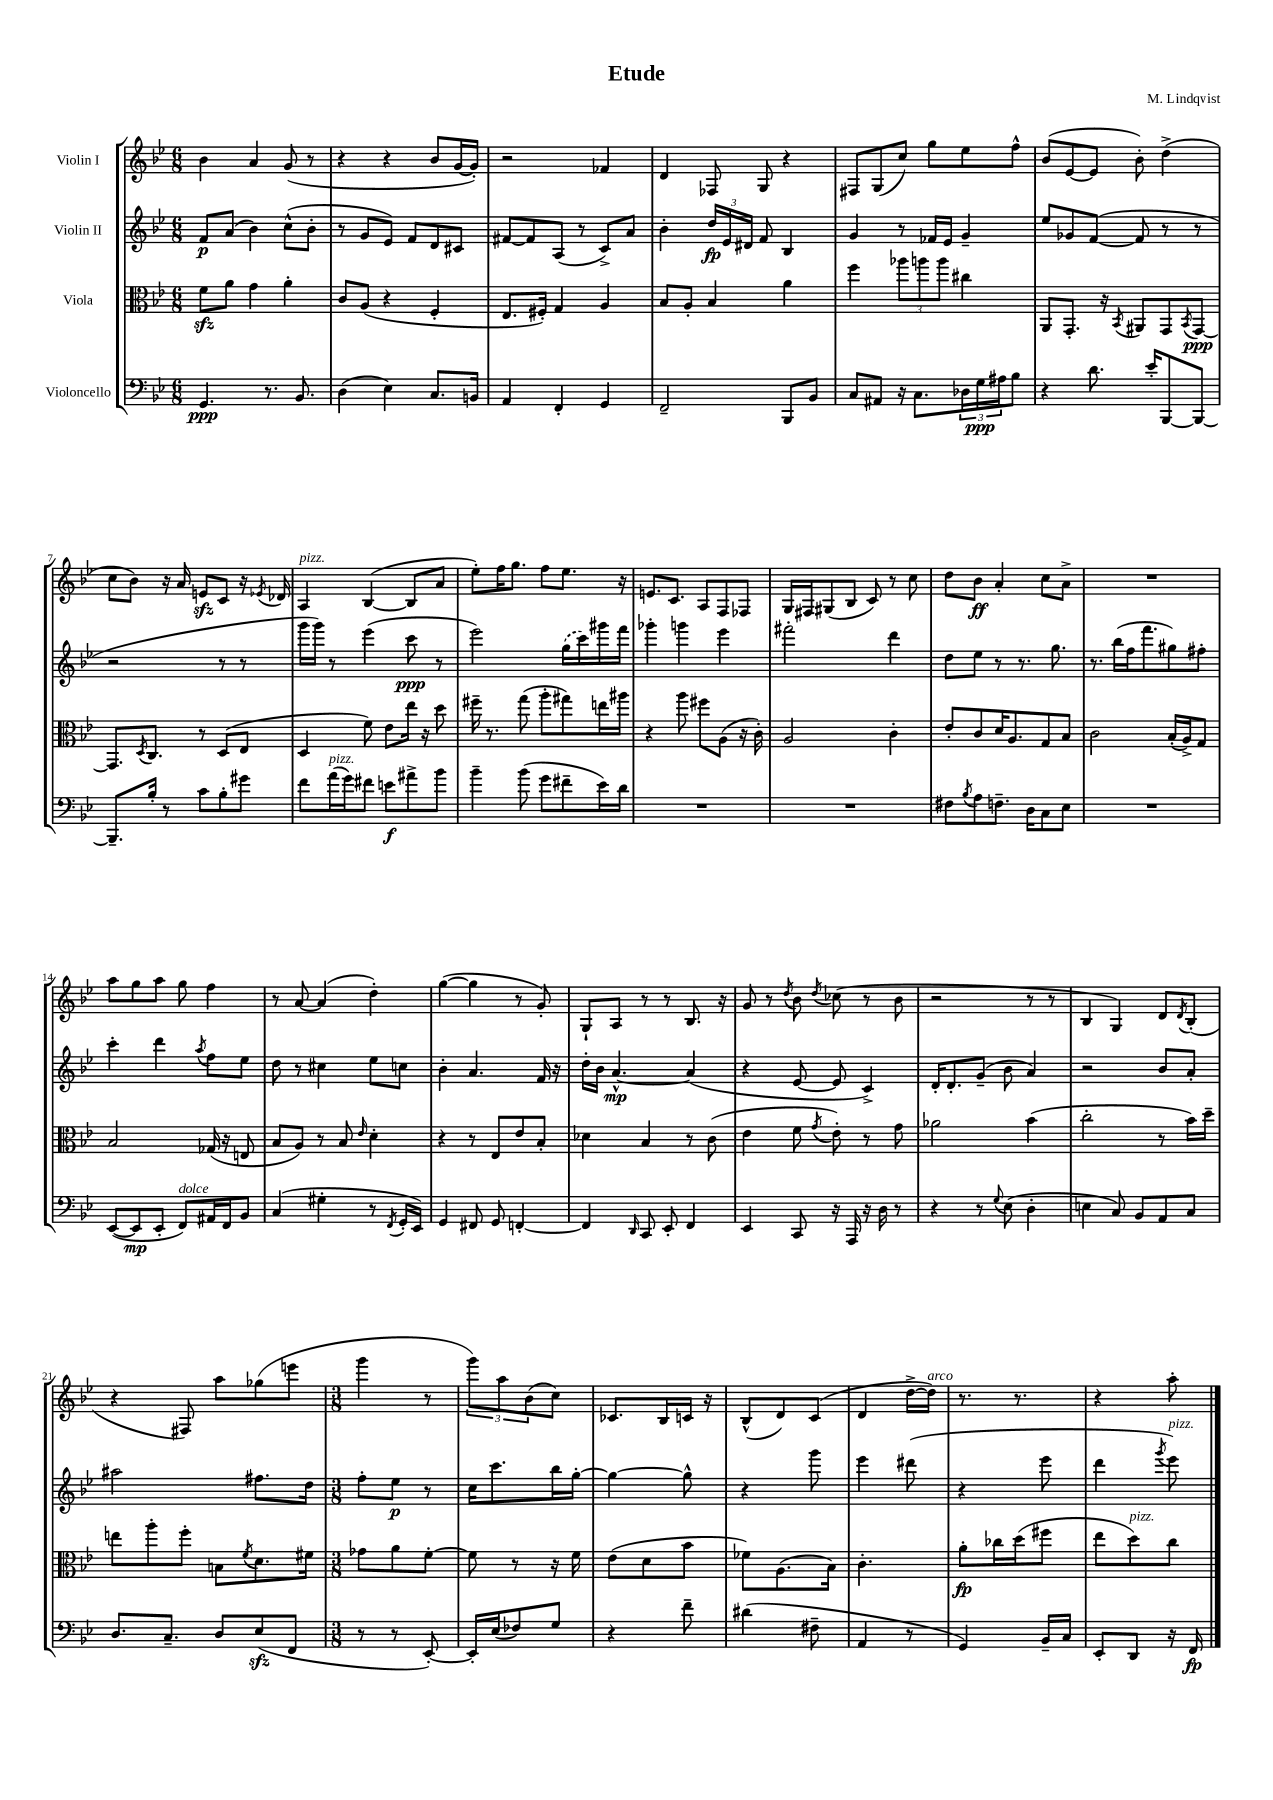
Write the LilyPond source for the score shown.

\header { title = "Etude" composer = "M. Lindqvist" }
<<
\new StaffGroup <<
\new Staff = "s0" \with { instrumentName = "Violin I" } {
    \clef treble \key bes \major \numericTimeSignature \time 6/8
    bes'4 a'4 g'8( r8 |
    r4 r4 bes'8 g'16~ g'16-.) |
    r2 fes'4 |
    d'4 fes8 g8 r4 |
    fis8 g8( c''8) g''8 ees''8 f''8-^ |
    bes'8( ees'8~ ees'8 bes'8-.) d''4->( |
    c''8 bes'8) r16 a'16 e'8\sfz c'8 r16 \acciaccatura { ees'8 } des'16 |
    a4^\markup { \italic "pizz." } bes4~( bes8 a'8 |
    ees''8-.) f''16 g''8. f''8 ees''8. r16 |
    e'8. c'8. a8 f8 fes8 |
    g16 fis16 gis8( bes8 c'8) r8 c''8 |
    d''8 bes'8\ff a'4-. c''8 a'8-> |
    R2. |
    a''8 g''8 a''8 g''8 f''4 |
    r8 a'8~ a'4( d''4-.) |
    g''4~( g''4 r8 g'8-.) |
    g8-! a8 r8 r8 bes8. r16 |
    g'8 r8 \acciaccatura { d''8 } bes'8 \acciaccatura { d''8 } ces''8( r8 bes'8 |
    r2 r8 r8 |
    bes4 g4) d'8 \acciaccatura { d'8 } bes8-.( |
    r4 fis8) a''8 ges''8( e'''8 |
    \numericTimeSignature \time 3/8 g'''4 r8 |
    \tuplet 3/2 { g'''8) a''8 bes'8( } c''8) |
    ces'8. bes16 c'16 r16 |
    bes8-^( d'8) c'8( |
    d'4 d''16~-> d''16^\markup { \italic "arco" }) |
    r8. r8. |
    r4 a''8-. \bar "|." |
}
\new Staff = "s1" \with { instrumentName = "Violin II" } {
    \clef treble \key bes \major \numericTimeSignature \time 6/8
    f'8\p a'8( bes'4) c''8-^( bes'8-. |
    r8 g'8 ees'8) f'8 d'8 cis'8 |
    fis'8~ fis'8 a8( r8 c'8->) a'8 |
    bes'4-. \tuplet 3/2 { d''16\fp ees'16 dis'16 } f'8 bes4 |
    g'4 r8 fes'16 ees'16 g'4-- |
    ees''8 ges'8 f'8~( f'8 r8 r8 |
    r2 r8 r8 |
    g'''16 g'''16) r8 ees'''4( c'''8\ppp r8 |
    ees'''2) \once \slurDashed g''16( c'''16) gis'''16 f'''16 |
    ges'''4-. g'''4 ees'''4 |
    fis'''2-. d'''4 |
    d''8 ees''8 r8 r8. g''8. |
    r8. bes''16( f''16 f'''8. gis''8) fis''8-. |
    c'''4-. d'''4 \acciaccatura { a''8 } f''8 ees''8 |
    d''8 r8 cis''4 ees''8 c''8 |
    bes'4-. a'4. f'16 r16 |
    d''16-. bes'16 a'4.~-^\mp a'4( |
    r4 ees'8~ ees'8 c'4->) |
    d'16-. d'8.-. g'8--( bes'8 a'4) |
    r2 bes'8 a'8-. |
    ais''2 fis''8. d''16 |
    \numericTimeSignature \time 3/8 f''8-. ees''8\p r8 |
    c''16 c'''8. bes''16 g''16~-. |
    g''4~ g''8-^ |
    r4 g'''8 |
    ees'''4 dis'''8( |
    r4 ees'''8 |
    d'''4 \acciaccatura { g'''8 } ees'''8^\markup { \italic "pizz." }) \bar "|." |
}
\new Staff = "s2" \with { instrumentName = "Viola" } {
    \clef alto \key bes \major \numericTimeSignature \time 6/8
    f'8\sfz a'8 g'4 a'4-. |
    c'8 a8( r4 f4-. |
    ees8. fis16-.) g4 a4 |
    bes8 a8-. bes4 a'4 |
    f''4 \tuplet 3/2 { aes''8 a''8 a''8 } cis''4 |
    a,8 g,8.-. r16 \acciaccatura { bes,8 } ais,8 g,8 \acciaccatura { bes,8 } g,8~\ppp |
    g,8. \acciaccatura { d8 } c8. r8 d8( ees8 |
    d4 f'8) ees'8 ees''16 r16 d''8 |
    fis''16-- r8. g''8( a''8-. gis''8) e''16 ais''16 |
    r4 a''8 fis''8 a8( r16 c'16-.) |
    a2 c'4-. |
    ees'8-. c'8 d'16 a8. g8 bes8 |
    c'2 bes16-.( a16->) g8 |
    bes2 ges16( r16 e8 |
    bes8 a8) r8 bes8 \grace { ees'16 } d'4-. |
    r4 r8 ees8 ees'8 bes8-. |
    des'4 bes4 r8 c'8( |
    ees'4 f'8 \acciaccatura { g'8 } ees'8-.) r8 g'8 |
    aes'2 bes'4( |
    c''2-. r8 bes'16) d''16-- |
    e''8 a''8-. f''8-. b8 \acciaccatura { f'8 } d'8. fis'16 |
    \numericTimeSignature \time 3/8 ges'8 a'8 f'8~-. |
    f'8 r8 r16 f'16 |
    ees'8( d'8 bes'8 |
    fes'8) a8.( bes16) |
    c'4.-. |
    a'8-.\fp ces''16 d''16( fis''8 |
    ees''8 d''8^\markup { \italic "pizz." }) c''8 \bar "|." |
}
\new Staff = "s3" \with { instrumentName = "Violoncello" } {
    \clef bass \key bes \major \numericTimeSignature \time 6/8
    g,4.\ppp r8. bes,8. |
    d4( ees4) c8. b,16 |
    a,4 f,4-. g,4 |
    f,2-- bes,,8 bes,8 |
    c8 ais,8 r16 c8. \tuplet 3/2 { des16 g16\ppp ais16 } bes8 |
    r4 d'8. ees'16-. bes,,8~ bes,,8~ |
    bes,,8.-- bes16-. r8 c'8 bes8-. gis'8 |
    f'8 a'16^\markup { \italic "pizz." }( g'16) fis'8 e'8\f ais'8-> bes'8 |
    bes'4-- bes'8( g'8 fis'8-- ees'16) d'16 |
    R2. |
    R2. |
    fis8 \acciaccatura { bes8 } a8 f8.-- d16 c8 ees8 |
    R2. |
    ees,8~( ees,8\mp ees,8-. f,8^\markup { \italic "dolce" }) ais,16 f,16 bes,8 |
    c4( gis4-. r8 \acciaccatura { f,8 } g,16-. ees,16) |
    g,4 fis,8 g,8 f,4~-. |
    f,4 \grace { d,16 } c,8 ees,8-. f,4 |
    ees,4 c,8 r16 a,,16 r16 d16 r8 |
    r4 r8 \appoggiatura { g8 } ees8( d4-. |
    e4 c8) bes,8 a,8 c8 |
    d8. c8.-- d8 ees8\sfz( f,8 |
    \numericTimeSignature \time 3/8 r8 r8 ees,8~-.) |
    ees,16-. ees16( fes8) g8 |
    r4 f'8-- |
    dis'4( fis8-- |
    a,4 r8 |
    g,4) bes,16-- c16 |
    ees,8-. d,8 r16 f,16\fp \bar "|." |
}
>>
>>
